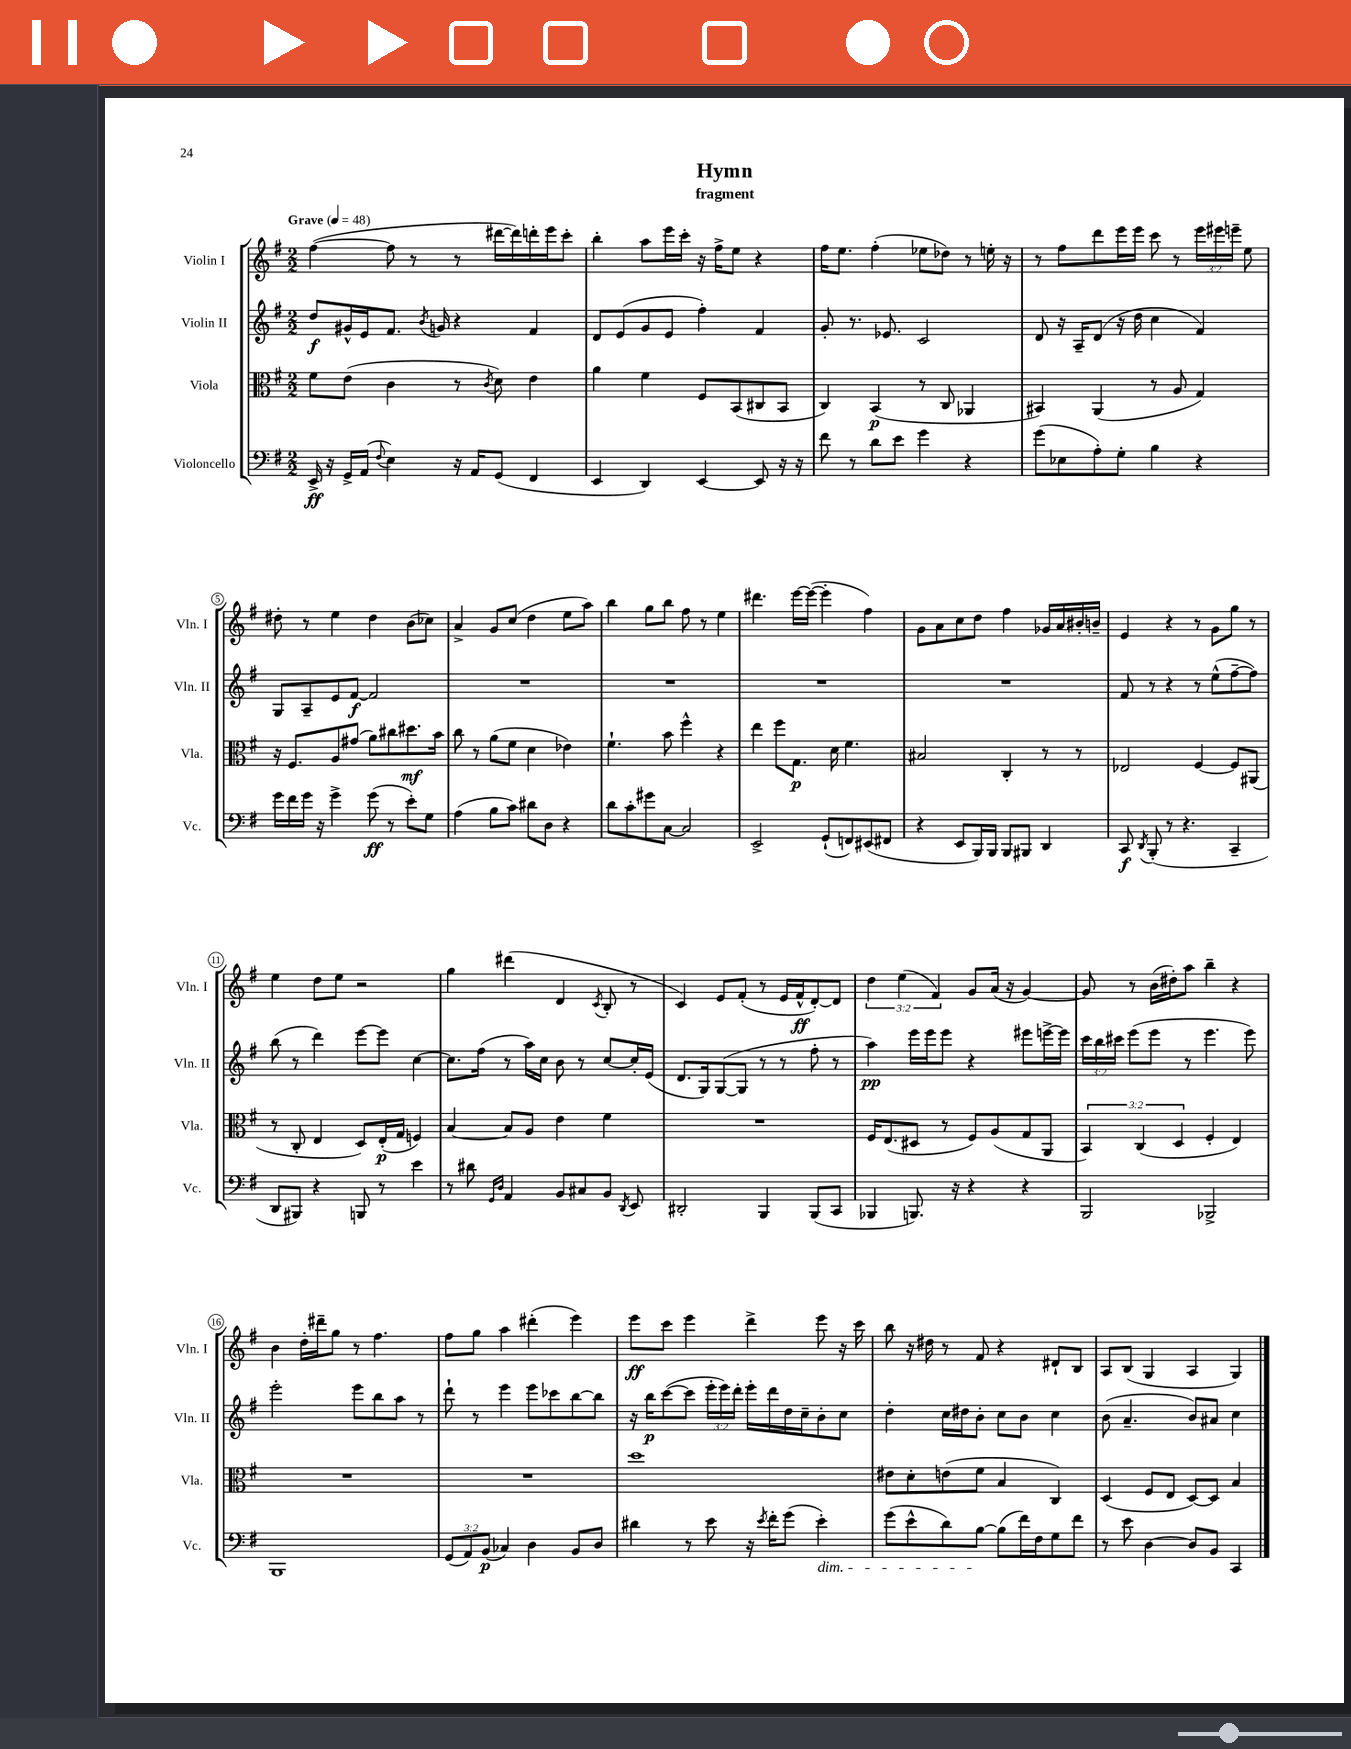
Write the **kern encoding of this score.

**kern	**dynam	**kern	**dynam	**kern	**dynam	**kern	**dynam
*part4	*part4	*part3	*part3	*part2	*part2	*part1	*part1
*staff4	*staff4	*staff3	*staff3	*staff2	*staff2	*staff1	*staff1
*I"Violoncello	*	*I"Viola	*	*I"Violin II	*	*I"Violin I	*
*I'Vc.	*	*I'Vla.	*	*I'Vln. II	*	*I'Vln. I	*
*clefF4	*	*clefC3	*	*clefG2	*	*clefG2	*
*k[f#]	*	*k[f#]	*	*k[f#]	*	*k[f#]	*
*M2/2	*	*M2/2	*	*M2/2	*	*M2/2	*
*MM48	*	*MM48	*	*MM48	*	*MM48	*
=1	=1	=1	=1	=1	=1	=1	=1
!	!	!	!	!	!	!LO:TX:a:B:t=Grave	!
16EE^/	ff	8f#\L	.	8dd/L	f	([4ff#\	.
16r	.	.	.	.	.	.	.
16GG^/LL	.	(8e\J	.	16g#X^^/L	.	.	.
(16AA/JJ	.	.	.	16e/J	.	.	.
8qqF#/	.	.	.	.	.	.	.
4E\)	.	4c\	.	8.f#/J	.	8ff#\]	.
.	.	.	.	.	.	8r	.
.	.	.	.	8qb/	.	.	.
.	.	.	.	16gn/	.	.	.
16r	.	8r	.	4r	.	8r	.
16AA/KL	.	.	.	.	.	.	.
.	.	8qc/	.	.	.	.	.
(8GG/J	.	8d\)	.	.	.	[16ddd#X\LL	.
.	.	.	.	.	.	16ddd#\])	.
4FF#/	.	4e\	.	4f#/	.	16dddn'\	.
.	.	.	.	.	.	16eee\J	.
.	.	.	.	.	.	8ccc'\J	.
=2	=2	=2	=2	=2	=2	=2	=2
4EE/	.	4a\	.	8d/L	.	4bb'\	.
.	.	.	.	(8e/	.	.	.
4DD/)	.	4f#\	.	8g/	.	8aa\L	.
.	.	.	.	8e/J	.	16eee\L	.
.	.	.	.	.	.	16ccc'\JJ	.
[4EE/	.	8F#/L	.	4ff#'\)	.	16r	.
.	.	.	.	.	.	16ff#^\KL	.
.	.	(8BB/	.	.	.	8ee\J	.
8EE/]	.	8C#X/	.	4f#/	.	4r	.
16r	.	8BB/J	.	.	.	.	.
16r	.	.	.	.	.	.	.
=3	=3	=3	=3	=3	=3	=3	=3
8f#\	.	4C/)	.	8g'/	.	16ff#\KL	.
.	.	.	.	.	.	8.ee\J	.
8r	.	.	.	8.r	.	.	.
8d\L	.	(4BB/	p	.	.	(4ff#'\	.
.	.	.	.	8.e-X/	.	.	.
8e\J	.	.	.	.	.	.	.
4g\	.	8r	.	2c/	.	8ee-X\L	.
.	.	8C/	.	.	.	8dd-X\J)	.
4r	.	4AA-X/	.	.	.	8r	.
.	.	.	.	.	.	16een'\	.
.	.	.	.	.	.	16r	.
=4	=4	=4	=4	=4	=4	=4	=4
(8g\L	.	4BB#X/)	.	8d/	.	8r	.
8E-X\	.	.	.	16r	.	8ff#\L	.
.	.	.	.	16A~/KL	.	.	.
8A'\)	.	(4AA/	.	(8d/J	.	8ddd\	.
8G'\J	.	.	.	16r	.	16eee\L	.
.	.	.	.	16dd\	.	16eee\JJ	.
4B\	.	8r	.	4cc\	.	8ccc\	.
.	.	8A/	.	.	.	8r	.
4r	.	4G/)	.	4f#/)	.	24eee\LL	.
.	.	.	.	.	.	24eee#X\	.
.	.	.	.	.	.	24eeen~\JJ	.
.	.	.	.	.	.	8ee\	.
!!LO:LB:g=z
=5	=5	=5	=5	=5	=5	=5	=5
16g\LL	.	16r	.	8G/L	.	8dd#X'\	.
16f#\	.	8.F#/L	.	.	.	.	.
16g\JJ	.	.	.	8A~/	.	8r	.
16r	.	.	.	.	.	.	.
4g^\	.	8A/	.	8e/	.	4ee\	.
.	.	(8g#X/J	.	[8f#/J	f	.	.
(8g\	ff	8a\L)	.	2f#/]	.	4dd#\	.
8r	.	8cc#X\	.	.	.	.	.
8e'\L)	.	8.dd#X\	mf	.	.	(8b\L	.
8G\J	.	.	.	.	.	8cc-X\J)	.
.	.	16b\Jk	.	.	.	.	.
=6	=6	=6	=6	=6	=6	=6	=6
(4A\	.	8cc\	.	1r	.	4a^/	.
.	.	8r	.	.	.	.	.
8B\L	.	(8a\L	.	.	.	8g/L	.
8c\J)	.	8f#\J	.	.	.	(8cc/J	.
8d#X\L	.	4d\	.	.	.	4dd\	.
8D\J	.	.	.	.	.	.	.
4r	.	4e-X\)	.	.	.	8ee\L	.
.	.	.	.	.	.	8aa\J)	.
=7	=7	=7	=7	=7	=7	=7	=7
8d\L	.	4.f#`\	.	1r	.	4bb\	.
8c'\	.	.	.	.	.	.	.
8g#X\	.	.	.	.	.	8gg\L	.
[8C\J	.	8b\	.	.	.	8bb\J	.
2C/]	.	4ff#^^\	.	.	.	8ff#\	.
.	.	.	.	.	.	8r	.
.	.	4r	.	.	.	4ee\	.
=8	=8	=8	=8	=8	=8	=8	=8
2EE^/	.	4ee\	.	1r	.	4.ddd#X\	.
.	.	8ff#\L	.	.	.	.	.
.	.	8.G\J	p	.	.	[16eee\LL	.
.	.	.	.	.	.	(16eee\JJ_	.
(8GG`/L	.	.	.	.	.	4eee'\]	.
.	.	16d\	.	.	.	.	.
8FFn/)	.	4.f#\	.	.	.	.	.
(8EE#X/	.	.	.	.	.	4ff#\)	.
8FF#X/J	.	.	.	.	.	.	.
=9	=9	=9	=9	=9	=9	=9	=9
4r	.	2B#X/	.	1r	.	8g\L	.
.	.	.	.	.	.	8a\	.
8EE/L	.	.	.	.	.	8cc\	.
16BBB/L)	.	.	.	.	.	8dd\J	.
16BBB/JJ	.	.	.	.	.	.	.
8BBB/L	.	4C'/	.	.	.	4ff#\	.
8BBB#X/J	.	.	.	.	.	.	.
4DD/	.	8r	.	.	.	16g-X/LL	.
.	.	.	.	.	.	16a/	.
.	.	8r	.	.	.	16b#X'/	.
.	.	.	.	.	.	16bn~/JJ	.
=10	=10	=10	=10	=10	=10	=10	=10
8CC/	f	2E-X/	.	8f#/	.	4e/	.
8qDD/	.	.	.	.	.	.	.
(8BBB'/	.	.	.	8r	.	.	.
8r	.	.	.	4r	.	4r	.
4.r	.	.	.	.	.	.	.
.	.	[4F#/	.	8r	.	8r	.
.	.	.	.	(8ee^^\L	.	8g\L	.
4CC~/	.	8F#/L]	.	[8ff#~\	.	8gg\J	.
.	.	(8AA#X/J	.	8ff#\J])	.	8r	.
!!LO:LB:g=z
=11	=11	=11	=11	=11	=11	=11	=11
8DD/L	.	8r	.	(8bb\	.	4ee\	.
8BBB#X/J)	.	8C'/	.	8r	.	.	.
4r	.	4E/	.	4ddd\)	.	8dd\L	.
.	.	.	.	.	.	8ee\J	.
8BBBn/	.	8D/L)	.	[8eee\L	.	2r	.
8r	.	(16E'/L	p	8eee\J]	.	.	.
.	.	16G/JJ	.	.	.	.	.
4e\	.	4Fn/)	.	[4cc\	.	.	.
=12	=12	=12	=12	=12	=12	=12	=12
8r	.	[4B/	.	8.cc\L]	.	4gg\	.
8d#X\	.	.	.	.	.	.	.
.	.	.	.	(16ff#\Jk	.	.	.
16qqGG/LL	.	.	.	.	.	.	.
16qqD/JJ	.	.	.	.	.	.	.
4AA/	.	8B/L]	.	8r	.	(4ddd#X\	.
.	.	8A/J	.	16aa\LL)	.	.	.
.	.	.	.	16cc\JJ	.	.	.
8BB/L	.	4e\	.	8b\	.	4d/	.
8C#X/	.	.	.	8r	.	.	.
.	.	.	.	.	.	8qc/	.
8BB/J	.	4f#\	.	[8cc/L	.	8B'/	.
8qDD/	.	.	.	.	.	.	.
8EE/	.	.	.	16cc'/L]	.	8r	.
.	.	.	.	(16e/JJ	.	.	.
=13	=13	=13	=13	=13	=13	=13	=13
2DD#X'/	.	1r	.	8.d/L	.	4c/)	.
.	.	.	.	16G/k)	.	.	.
.	.	.	.	([8G/	.	8e/L	.
.	.	.	.	8G/J]	.	(8f#'/J	.
4BBB/	.	.	.	8r	.	8r	.
.	.	.	.	8r	.	16e/LL	.
.	.	.	.	.	.	16f#^^/J	ff
(8BBB/L	.	.	.	8ff#'\	.	[8d'/)	.
8CC/J	.	.	.	8r	.	8d/J]	.
=14	=14	=14	=14	=14	=14	=14	=14
4BBB-X/	.	16F#/KL	.	4aa\)	pp	6dd\	.
.	.	(8.E/	.	.	.	.	.
.	.	.	.	.	.	(6ee\	.
8.BBBn/)	.	8D#X/J	.	16eee\LL	.	.	.
.	.	.	.	16eee\J	.	.	.
.	.	.	.	.	.	6f#/)	.
.	.	8r	.	8eee\J	.	.	.
16r	.	.	.	.	.	.	.
4r	.	8F#/L)	.	4r	.	8g/L	.
.	.	(8A/	.	.	.	(16a/Jk	.
.	.	.	.	.	.	16r	.
4r	.	8G/	.	8eee#X\L	.	[4g/)	.
.	.	8AA/J	.	[16eeen^\L	.	.	.
.	.	.	.	16eee\JJ]	.	.	.
=15	=15	=15	=15	=15	=15	=15	=15
2BBB/	.	6BB/)	.	24ccc\LL	.	8g/]	.
.	.	.	.	24bb\	.	.	.
.	.	.	.	24ccc#X\JJ	.	.	.
.	.	.	.	(8eee\L	.	8r	.
.	.	(6C/	.	.	.	.	.
.	.	.	.	8eee\J	.	(16b\LL	.
.	.	.	.	.	.	16dd#X'\J)	.
.	.	6D/	.	.	.	.	.
.	.	.	.	8r	.	8aa\J	.
2BBB-X^/	.	4F#'/	.	4.eee\	.	4bb~\	.
.	.	4E/)	.	.	.	4r	.
.	.	.	.	8eee\)	.	.	.
!!LO:LB:g=z
=16	=16	=16	=16	=16	=16	=16	=16
1BBB	.	1r	.	2eee'\	.	4b\	.
.	.	.	.	.	.	16dd'\LL	.
.	.	.	.	.	.	16ddd#X~\J	.
.	.	.	.	.	.	8gg\J	.
.	.	.	.	8eee\L	.	8r	.
.	.	.	.	8bb\	.	4.ff#\	.
.	.	.	.	8aa\J	.	.	.
.	.	.	.	8r	.	.	.
=17	=17	=17	=17	=17	=17	=17	=17
(12GG/L	.	1r	.	8ddd`\	.	8ff#\L	.
12AA/)	.	.	.	.	.	.	.
.	.	.	.	8r	.	8gg\J	.
(12BB/J	p	.	.	.	.	.	.
4C-X/)	.	.	.	4eee\	.	4aa\	.
4D\	.	.	.	8eee\L	.	(4ddd#X'\	.
.	.	.	.	8ccc-X\	.	.	.
8BB/L	.	.	.	[8bb\	.	4eee\)	.
8D/J	.	.	.	8bb\J]	.	.	.
=18	=18	=18	=18	=18	=18	=18	=18
4d#X\	.	1dd	.	16r	.	8eee\L	ff
.	.	.	.	16bb\KL	p	.	.
.	.	.	.	([8ccc\	.	8ccc\J	.
8r	.	.	.	8ccc\J]	.	4eee\	.
8e\	.	.	.	24eee'\LL	.	.	.
.	.	.	.	24eee\)	.	.	.
.	.	.	.	24ddd'\JJ	.	.	.
16r	.	.	.	16eee'\LL	.	4ddd^\	.
8qe/	.	.	.	.	.	.	.
16f#'\KL	.	.	.	16ddd\	.	.	.
(8g\J	.	.	.	16dd\	.	.	.
.	.	.	.	16cc~\J	.	.	.
!LO:TX:b:i:t=dim.	!	!	!	!	!	!	!
4e'\)	.	.	.	8b'\	.	8eee\	.
.	.	.	.	8cc\J	.	16r	.
.	.	.	.	.	.	16ccc\	.
=19	=19	=19	=19	=19	=19	=19	=19
(8g\L	.	8e#X\L	.	4dd'\	.	8bb\	.
8e^^\	.	8d'\	.	.	.	16r	.
.	.	.	.	.	.	16dd#X\	.
8d\)	.	(8en\	.	16cc\LL	.	8r	.
.	.	.	.	16dd#X\J	.	.	.
[8B\J	.	8f#\J	.	8b'\J	.	8f#/	.
(8B\L]	.	4B/	.	8cc\L	.	4r	.
16f#\L)	.	.	.	8b\J	.	.	.
16F#\J	.	.	.	.	.	.	.
8G\	.	4C/)	.	4cc\	.	8d#X`/L	.
8f#\J	.	.	.	.	.	8B/J	.
=20	=20	=20	=20	=20	=20	=20	=20
8r	.	(4D/	.	(8b\	.	8A/L	.
8e\	.	.	.	4.a~/	.	(8B/J	.
[4D\	.	8F#/L	.	.	.	4G/	.
.	.	8E/J	.	.	.	.	.
8D/L]	.	[8D/L)	.	8b/L)	.	4A/	.
8BB/J	.	8D/J]	.	8a#X/J	.	.	.
4CC/	.	4B/	.	4cc\	.	4G/)	.
==	==	==	==	==	==	==	==
*-	*-	*-	*-	*-	*-	*-	*-
